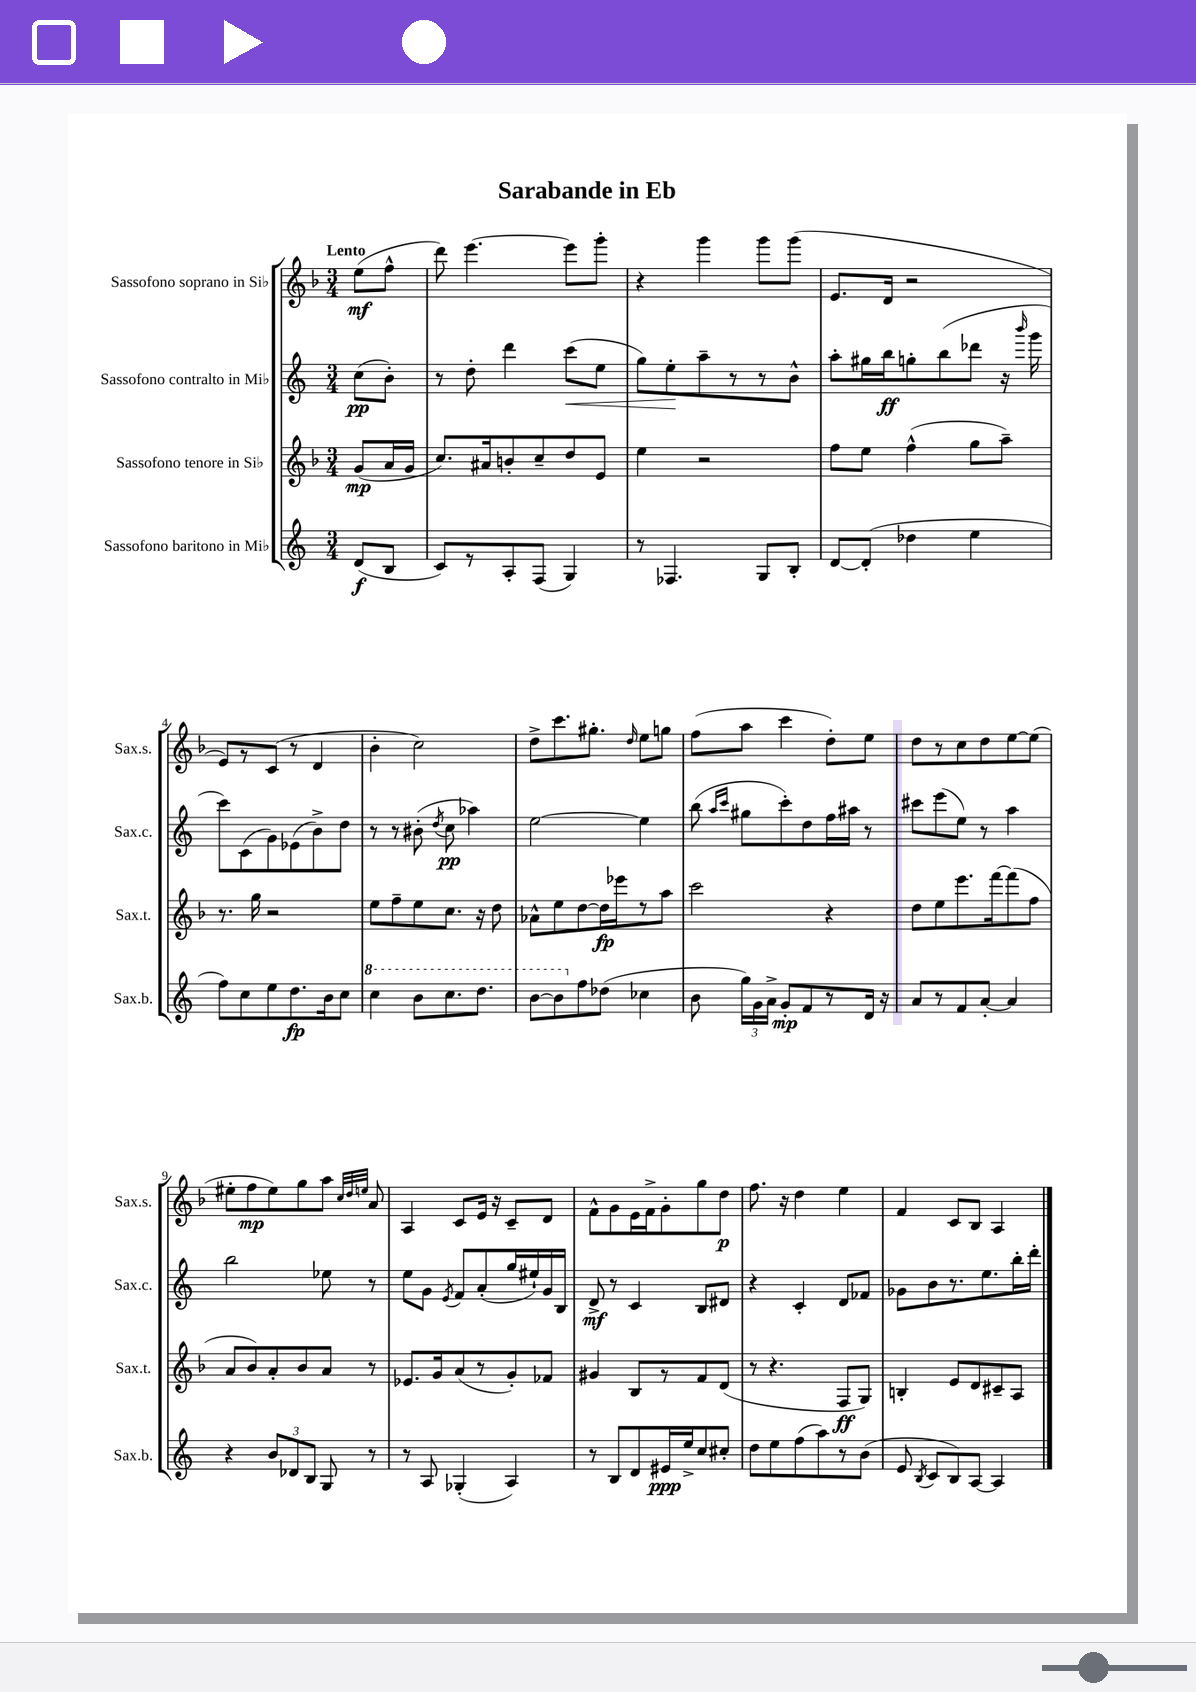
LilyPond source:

\header { title = "Sarabande in Eb" }
<<
\new StaffGroup <<
\new Staff = "s0" \with { instrumentName = "Sassofono soprano in Sib" shortInstrumentName = "Sax.s." } {
    \clef treble \key f \major \numericTimeSignature \time 3/4 \partial 4 \tempo "Lento"
    \autoBeamOff e''8[\mf( f''8]-^ |
    d'''8) e'''4.~ e'''8[ g'''8]-. |
    r4 g'''4 g'''8[ g'''8]( |
    e'8.[ d'16] r2 |
    e'8[) r8 c'8]( r8 d'4 |
    bes'4-. c''2) |
    d''8[-> c'''8. gis''8.]-. \grace { d''16 } e''8[ g''8] |
    f''8[( a''8] c'''4 d''8[-.) e''8] |
    d''8[ r8 c''8 d''8 e''8~ e''8]( |
    eis''8[-. f''8\mp eis''8) g''8 a''8] \grace { c''32[ d''32 e''32] } a'8 |
    a4 c'8[ e'16] r16 c'8[-- d'8] |
    f'8[-^ g'8 e'16 f'16-> g'8-. g''8 d''8]\p |
    f''8. r16 d''4 e''4 |
    f'4 c'8[ bes8] a4 \bar "|." |
}
\new Staff = "s1" \with { instrumentName = "Sassofono contralto in Mib" shortInstrumentName = "Sax.c." } {
    \clef treble \key c \major \numericTimeSignature \time 3/4 \partial 4
    \autoBeamOff c''8[\pp( b'8]-.) |
    r8 d''8-. d'''4 c'''8[\<( e''8] |
    g''8[) e''8-.\! a''8-- r8 r8 b'8]-^ |
    a''8[-. gis''16 b''16\ff g''8-. b''8( des'''8] r16 \grace { b'''16 } g'''16 |
    c'''8[) c'8( g'8) ees'8( b'8->) d''8] |
    r8 r8 bis'8-.( \acciaccatura { d''8 } c''8\pp aes''4) |
    e''2~ e''4 |
    b''8( \grace { a''16[ c'''16] } gis''8[ c'''8-.) d''8 f''16 ais''16] r8 |
    cis'''8[ e'''8( e''8]) r8 a''4 |
    b''2 ees''8 r8 |
    e''8[ g'8] \acciaccatura { e'8 } f'8[ a'8-.( g''16 eis''16-!) g'16 b16] |
    d'8->\mf r8 c'4 b8[ dis'8] |
    r4 c'4-. d'8[ fes'8] |
    ges'8[ b'8 r8. e''8. b''16-. d'''16]-. \bar "|." |
}
\new Staff = "s2" \with { instrumentName = "Sassofono tenore in Sib" shortInstrumentName = "Sax.t." } {
    \clef treble \key f \major \numericTimeSignature \time 3/4 \partial 4
    \autoBeamOff g'8[\mp( a'16 g'16] |
    c''8.[) ais'16 b'8-. c''8-- d''8 e'8] |
    e''4 r2 |
    f''8[ e''8] f''4-^( g''8[ a''8]--) |
    r8. g''16 r2 |
    e''8[ f''8-- e''8 c''8.] r16 d''8 |
    aes'8[-^ e''8 d''8~ d''16\fp ees'''16 r8 a''8] |
    c'''2 r4 |
    d''8[ e''8 e'''8. f'''16~ f'''8( f''8] |
    a'8[ bes'8) a'8-. bes'8 a'8] r8 |
    ees'8.[ g'16 a'8( r8 g'8-.) fes'8] |
    gis'4 bes8[ r8 f'8 d'8]( |
    r8 r4. f8[\ff g8]) |
    b4-. e'8[ d'8 cis'8-- a8] \bar "|." |
}
\new Staff = "s3" \with { instrumentName = "Sassofono baritono in Mib" shortInstrumentName = "Sax.b." } {
    \clef treble \key c \major \numericTimeSignature \time 3/4 \partial 4
    \autoBeamOff d'8[\f( b8] |
    c'8[) r8 a8-. f8]( g4) |
    r8 fes4. g8[ b8]-. |
    d'8[~ d'8]-.( des''4 e''4 |
    f''8[) c''8 e''8 d''8.\fp b'16 c''8] |
    \ottava #1 c'''4 b''8[ c'''8. d'''8.] |
    b''8[~ b''8 \ottava #0 f''8 des''8]( ces''4 |
    b'8 \tuplet 3/2 { g''16[) g'16 a'16]-> } g'8[-.\mp f'8 r8 d'16] r16 |
    a'8[ r8 f'8 a'8]~-. a'4 |
    r4 \tuplet 3/2 { b'8[ des'8 b8] } g8 r8 |
    r8 a8 ges4-.( a4) |
    r8 b8[ d'8 eis'16\ppp e''16-> c''8 cis''8]-. |
    d''8[ e''8 f''8( a''8) r8 b'8]( |
    e'8 \acciaccatura { b8 } c'8[ b8) a8]~ a4 \bar "|." |
}
>>
>>
